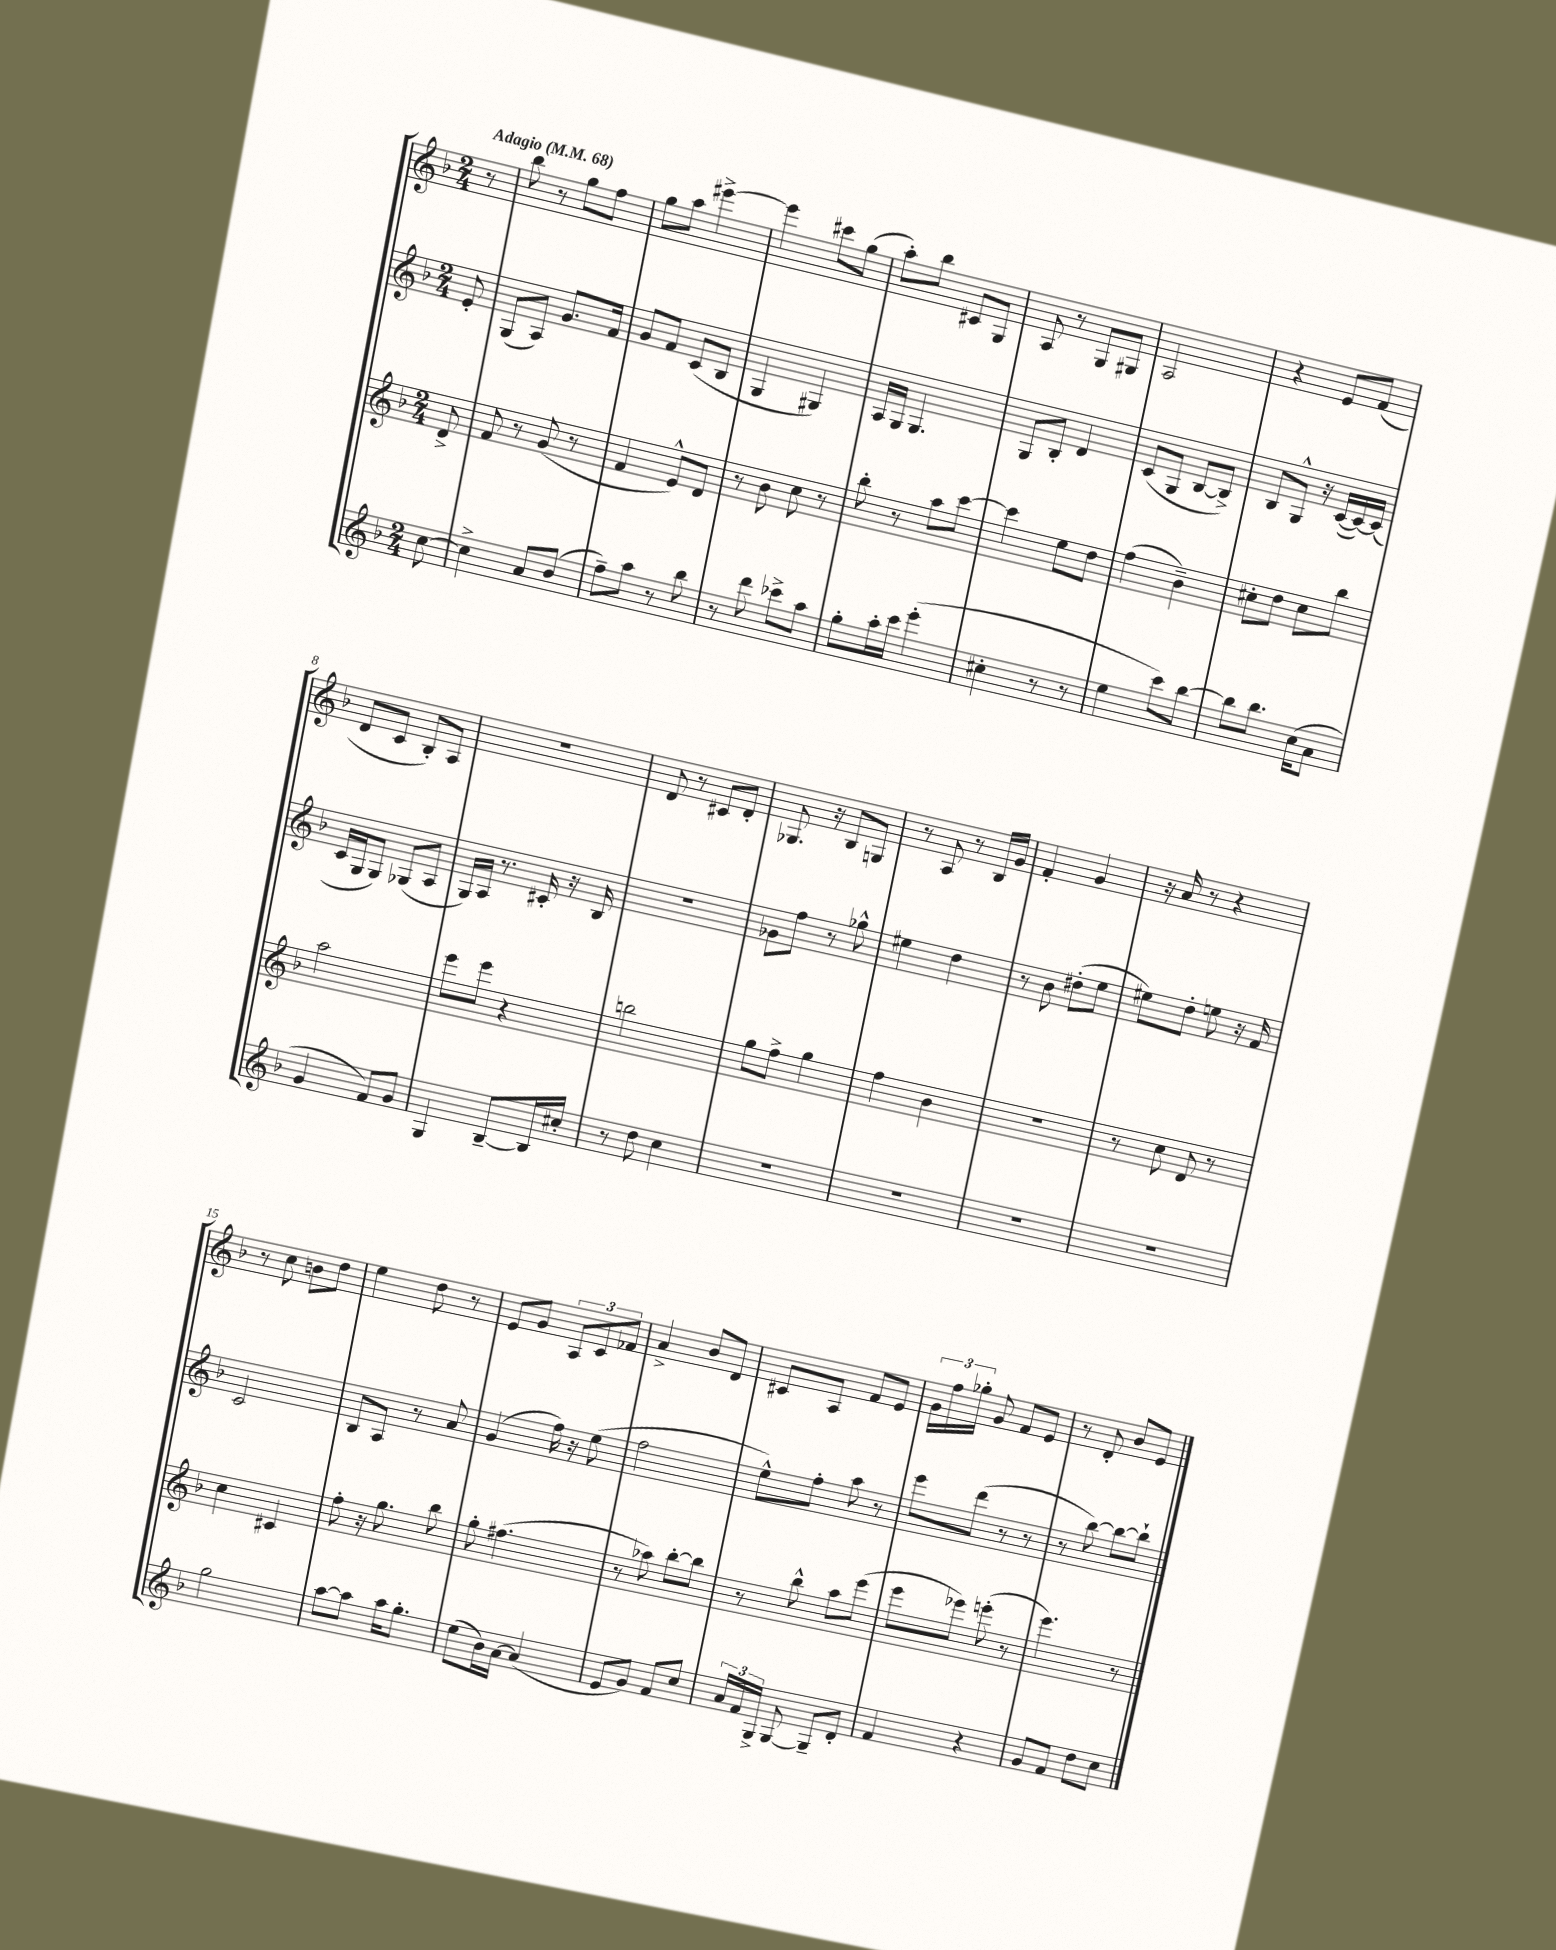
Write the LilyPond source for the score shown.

<<
\new StaffGroup <<
\new Staff = "s0" {
    \clef treble \key f \major \numericTimeSignature \time 2/4 \partial 8 \tempo "Adagio" 4 = 68
    \autoBeamOff r8 |
    bes''8 r8 g''8[ f''8] |
    g''8[ a''8] eis'''4~-> |
    eis'''4 cis'''8[ g''8]( |
    a''8[-.) bes''8] cis'8[ g8] |
    a8 r8 g8[ gis8] |
    a2 |
    r4 e'8[ f'8]( |
    d'8[ c'8] bes8[-.) a8] |
    R2 |
    d'8 r8 cis'8[ d'8]-. |
    ges8. r16 bes8[ g8] |
    r8 a8 r8 bes16[ g'16] |
    f'4-. g'4 |
    r16 a'16 r8 r4 |
    r8 c''8 b'8[ d''8] |
    e''4 d''8 r8 |
    e'8[ g'8] \tuplet 3/2 { a8[ c'8 fes'8] } |
    a'4-> bes'8[ d'8] |
    cis'8[ a8] f'8[ e'8] |
    \tuplet 3/2 { g'16[ f''16 ges''16]-. } g'8 f'8[ e'8] |
    r8 d'8-. bes'8[ e'8] \bar "|." |
}
\new Staff = "s1" {
    \clef treble \key f \major \numericTimeSignature \time 2/4 \partial 8
    \autoBeamOff e'8-. |
    g8[( a8]) g'8.[ f'16] |
    g'8[ f'8] c'8[( bes8] |
    g4 gis4) |
    a16[ g16] g4. |
    g8[ bes8]-. d'4 |
    c'8[( g8] bes8[~ bes8]->) |
    bes8[ g8]-^ r16 c'16[~( c'16~) c'16]( |
    c'16[ g16 g8]) ges8[( a8] |
    g16[) a16] r8. cis'16-. r16 bes16 |
    R2 |
    ges'8[ f''8] r8 ges''8-^ |
    eis''4 d''4 |
    r8 bes'8 dis''8[-.( e''8] |
    eis''8[) d''8]-. e''8 r16 f'16 |
    c'2 |
    bes8[ a8] r8 a'8 |
    g'4( f''16) r16 e''8( |
    f''2 |
    e''8[-^) f''8]-. a''8 r8 |
    e'''8[ d'''8]( r8 r8 |
    r8 bes''8~) bes''8[~ bes''8]-! \bar "|." |
}
\new Staff = "s2" {
    \clef treble \key f \major \numericTimeSignature \time 2/4 \partial 8
    \autoBeamOff d'8-> |
    f'8 r8 g'8( r8 |
    f'4 e'8[-^) d'8] |
    r8 bes'8 c''8 r8 |
    bes''8-. r8 a''8[ c'''8]~ |
    c'''4 e''8[ d''8] |
    f''4( bes'4--) |
    cis''8[-. d''8] cis''8[ bes''8] |
    a''2 |
    e'''8[ e'''8] r4 |
    b''2 |
    g''8[ f''8]-> g''4 |
    f''4 bes'4 |
    r2 |
    r8 c''8 d'8 r8 |
    c''4 cis'4 |
    f''8-. r16 g''8. bes''8 |
    g''8-. fis''4.( |
    r8 aes''8) bes''8[~-. bes''8] |
    r8 bes''8-^ a''8[ e'''8]( |
    e'''8[ ees'''8]) e'''8-.( r8 |
    e'''4.) r8 \bar "|." |
}
\new Staff = "s3" {
    \clef treble \key f \major \numericTimeSignature \time 2/4 \partial 8
    \autoBeamOff c''8~ |
    c''4-> a'8[ bes'8]( |
    f''8[--) a''8] r8 bes''8 |
    r8 d'''8 ces'''8[-> a''8] |
    g''8[-. a''16-. c'''16] e'''4-.( |
    cis''4-. r8 r8 |
    e''4 c'''8[) bes''8]~ |
    bes''8[ bes''8.] c''16[( a'8] |
    g'4 f'8[) g'8] |
    g4 bes8[~-- bes16 cis''16]-. |
    r8 d''8 c''4 |
    R2 |
    R2 |
    R2 |
    R2 |
    g''2 |
    a''8[~ a''8] a''16[ g''8.]-. |
    e''8[( bes'16) a'16]~ a'4( |
    e'8[ g'8]) f'8[ c''8] |
    \tuplet 3/2 { a'16[ f'16 g16]-> } g8~ g8[-- d'8]-. |
    f'4 r4 |
    g'8[ f'8] d''8[ c''8] \bar "|." |
}
>>
>>
